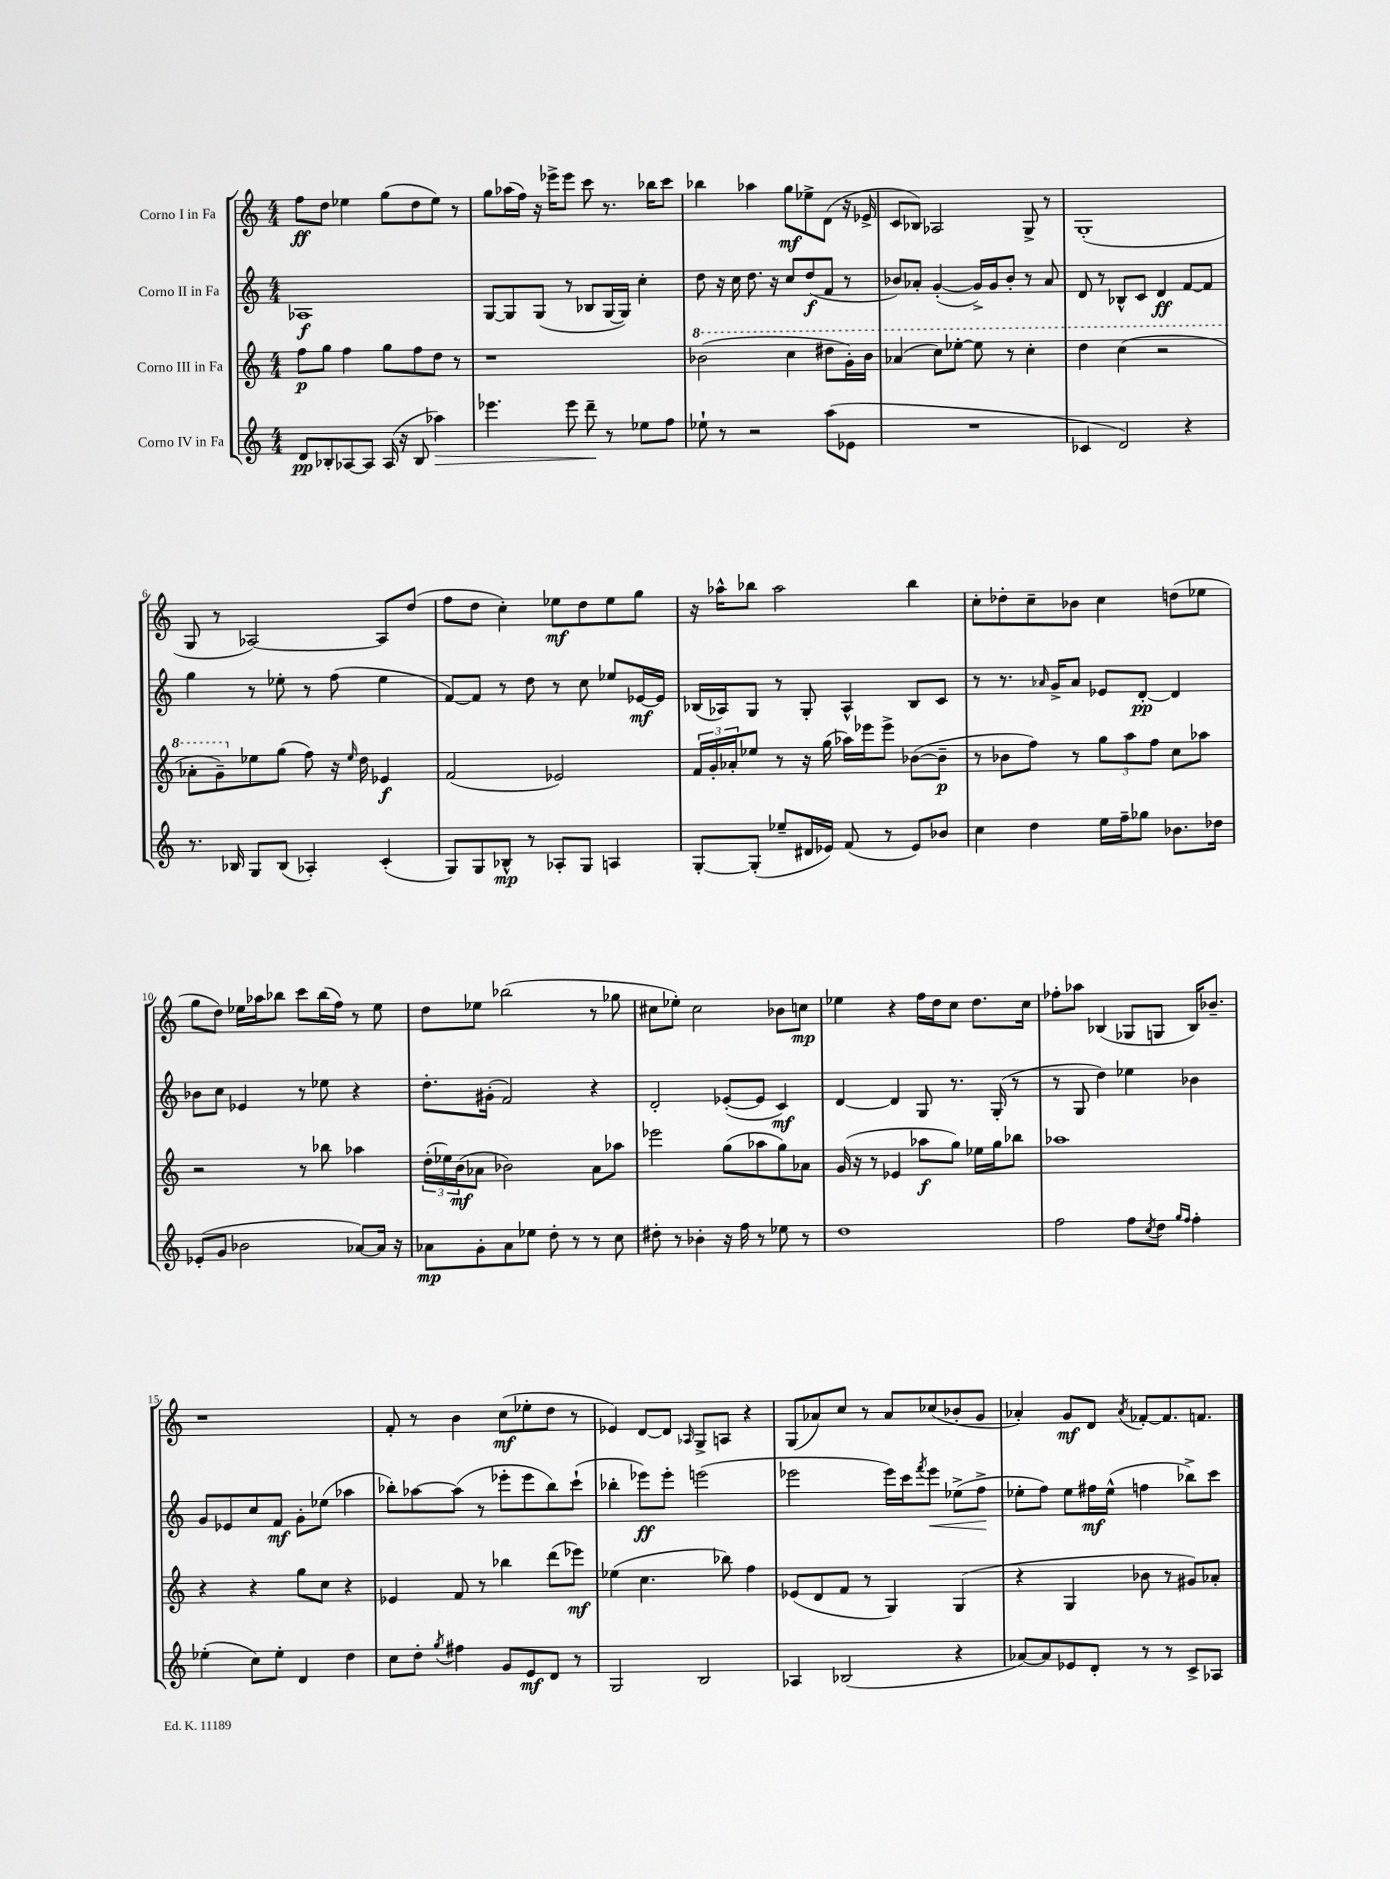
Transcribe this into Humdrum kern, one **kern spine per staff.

**kern	**kern	**kern	**kern
*staff4	*staff3	*staff2	*staff1
*clefG2	*clefG2	*clefG2	*clefG2
*k[]	*k[]	*k[]	*k[]
*M4/4	*M4/4	*M4/4	*M4/4
8d/L	8ff\L	1A-	8ff\L
8B-'/	8gg\J	.	8dd\J
[8A-/	4ff\	.	4ee-\
8A-/]J	.	.	.
(16A-/	8gg\L	.	(8gg\L
16r	.	.	.
8B-/	8ff\	.	8dd\
4aa-\)	8dd\J	.	8ee-\J)
.	8r	.	8r
=	=	=	=
4.eee-\	1r	[8G/L	8gg\L
.	.	8G/]	(16aa-\L
.	.	.	16ff\JJ)
.	.	(8G/J	16r
.	.	.	16eee-^\LK
8eee-\	.	8r	8eee-\J
8ddd~\	.	8B-/L	8ccc\
8r	.	[16G/L	8.r
.	.	16G/]JJ)	.
8ee-\L	.	4cc'\	.
.	.	.	16bb-\LK
8ff\J	.	.	8ccc\J
=	=	=	=
8ee-`\	(2bb-\	8dd\	4bb-\
8r	.	16r	.
.	.	16cc\	.
2r	.	8.dd\	4aa-\
.	.	16r	.
.	4ccc\	8cc/L	8gg\L
.	.	(8dd/	8ee-^\
(8aa\L	8ddd#\L	8f/J	(8d\J
8e-\J	16gg'\L)	8r	16r
.	16bb-\JJ	.	16e-^/
=	=	=	=
1r	(4aa-/	8b-/L)	8c/L
.	.	8a-'/J	8B-/J)
.	8ccc\L)	([4g'/	2A-/
.	[8eee-'\J	.	.
.	8eee-\]	16g^/]LL)	.
.	.	16g/J	.
.	8r	8b-'/J	.
.	4ccc'\	8r	8G^/
.	.	8a-/	8r
=	=	=	=
4c-/	4ddd\	8d/	(1G'
.	.	8r	.
2d/)	(4ccc\	8B-^^/L	.
.	.	8c/J	.
.	2r	4d/	.
4r	.	[8f/L	.
.	.	8f/]J	.
=	=	=	=
8.r	8aa-'\L	4gg\	8G/
.	8gg~\)	.	8r
16B-/	.	.	.
8G/L	8ee-\	8r	[2A-/)
(8B-/J	(8gg\J	8ee-'\	.
4A-'/)	8ff\)	8r	.
.	16r	(8ff\	.
.	16qqee-/	.	.
.	16dd\	.	.
(4c'/	4e-/	4ee-\	8A-/]L
.	.	.	(8dd/J
=	=	=	=
8G/L)	(2f/	[8f/L)	8ff\L
8G/	.	8f/]J	8dd\J
8B-^^/J	.	8r	4cc'\)
8r	.	8dd\	.
8A-'/L	2e-/)	8r	8ee-\L
8G/J	.	8cc\	8dd\
4A/	.	8ee-/L	8ee-\
.	.	[16e-/L	8gg\J
.	.	16e-/]JJ	.
=	=	=	=
[8G'/L	24f/LL	(16B-/LL	16r
.	24g'/	.	.
.	.	16A-/J)	16aa-^^\LK
.	24a-'/J	.	.
(8G'/]J	8ee-/J	8G/J	8bb-\J
8ee-~/L	8r	8r	2aa-\
16d#/L	16r	8G'/	.
16e-/JJ)	(16gg\	.	.
(8f/	16aa-\LL)	4A-^^/	.
.	16eee-\J	.	.
8r	8eee-^\J	.	.
8e-/L)	([8b-\L	8B-/L	4bb-\
8b-/J	8b-~\]J	8c/J	.
=	=	=	=
4cc\	8r	8r	8cc'\L
.	8b-\L	8.r	8dd-'\
4dd\	8ff\J)	.	8cc~\
.	.	16qqa-/	.
.	.	16g^/LK	.
.	8r	8a-/J	8b-\J
16ee\LL	12gg\L	8e-/L	4cc\
16ff~\J	.	.	.
.	12aa\	.	.
8gg-\J	.	[8d'/J	.
.	12ff\J	.	.
8.b-\L	8cc\L	4d/]	(8dd\L
.	8aa-\J	.	8ee-\J
16dd-\Jk	.	.	.
=	=	=	=
(8e-'/L	2r	8b-\L	8gg\L
8g/J	.	8cc\J	8dd\J)
2b-\	.	4e-/	16ee-\LL
.	.	.	16aa-\J
.	.	.	8bb-\J
.	8r	8r	8ccc\L
.	8bb-\	8ee-\	(16bb-\L
.	.	.	16ff\JJ)
[8a-/L)	4aa-\	4r	8r
16a-/]Jk	.	.	8ee-\
16r	.	.	.
=	=	=	=
8a-\L	(24dd'\LL	8.dd'\L	8dd\L
.	24ee-\)	.	.
.	(24b\J	.	.
8g'\	8a-\J	.	8ee-\J
.	.	(16g#'\Jk	.
8a-\	2b-\)	2f/)	(2bb-\
8ee-\J	.	.	.
8dd'\	.	.	.
8r	.	.	.
8r	8a-\L	4r	8r
8cc\	8aa-\J	.	8gg-\
=	=	=	=
8dd#'\	2eee-\	2d'/	8cc#\L
8r	.	.	8ee-'\J)
4b-'\	.	.	2cc#\
16r	(8gg\L	([8e-'/L	.
16ff\	.	.	.
8r	8aa-\	8e-/]J	.
8ee-\	8gg\)	4c/)	8b-\L
8r	8a-\J	.	8cc\J
=	=	=	=
1dd	(16g/	[4d/	4ee-\
.	16r	.	.
.	8r	.	.
.	4e-/	4d/]	4r
.	8aa-\L	8G/	16ff\LL
.	.	.	16dd\J
.	8gg\J)	8.r	8cc\J
.	16ee-\LL	.	8.dd\L
.	16gg\J	(16G'/	.
.	8bb-\J	8r	.
.	.	.	16cc\Jk
=	=	=	=
2ff\	1aa-	8r	8ff-'\L
.	.	8G/	8aa-\J
.	.	4dd\)	(4B-/
8ff\L	.	4ee-\	8G-/L
8qcc/	.	.	.
8dd\J	.	.	8G/J
16qqgg/LL	.	.	.
16qqff/JJ	.	.	.
4ff'\	.	4b-\	16B-/LK)
.	.	.	8.b-~/J
=	=	=	=
(4ee-'\	4r	8g/L	1r
.	.	8e-/	.
8cc\L)	4r	8cc/	.
8ee-'\J	.	8f/J	.
4d/	8gg\L	8g'\L	.
.	8cc\J	(8ee-\J	.
4dd\	4r	4aa-\	.
=	=	=	=
8cc\L	4e-/	8bb-'\L)	8f'/
8dd'\J	.	[8aa-\	8r
8qgg/	.	.	.
4ff#\	8f/	(8aa-\]J	4b\
.	8r	8r	.
8g/L	4bb-\	8eee-'\L	(8cc\L
8e/	.	8eee-\	8ee-'\
8d/J	(8ddd\L	8bb-\)	8dd\J
8r	8eee-\J)	(8ccc`\J	8r
=	=	=	=
2G/	(4ee-\	4bb-'\	4e-/)
.	4.cc\	8eee-\L)	[8d/L
.	.	8eee-'\J	8d/]J
.	.	.	16qqA-/
2B/	.	(2eee\	8G^/L
.	8bb-\)	.	8A/J
.	4ff\	.	4r
=	=	=	=
4A-/	(8e-/L	2eee-\	(8G/L
.	8d/	.	8a-/)
(2B-/	8f/J	.	8cc/J
.	8r	.	8r
.	4G/)	16eee-\LL)	8a-/L
.	.	16ccc\J	.
.	.	8qfff/	.
.	.	8eee-\J	(8cc-/
4r	(4G/	(8ee-^\L	8b-'/
.	.	8ff^\J	8g/J
=	=	=	=
[8a-/L)	4r	8ee-'\L	4a-'/)
8a-/]	.	8ff\J)	.
8e-/	4G/	8ee-\L	8g/L
8d'/J	.	16ff#\L	8d/J
.	.	(16ee-^^\JJ	.
.	.	.	8qa-/
8r	8b-\	4ff\	[8f-'/L
8r	8r	.	8.f-/]
8c^/L	8g#/L)	8bb-^\L)	.
.	.	.	8.f/J
8A-/J	8a-'/J	8ccc\J	.
==	==	==	==
*-	*-	*-	*-
